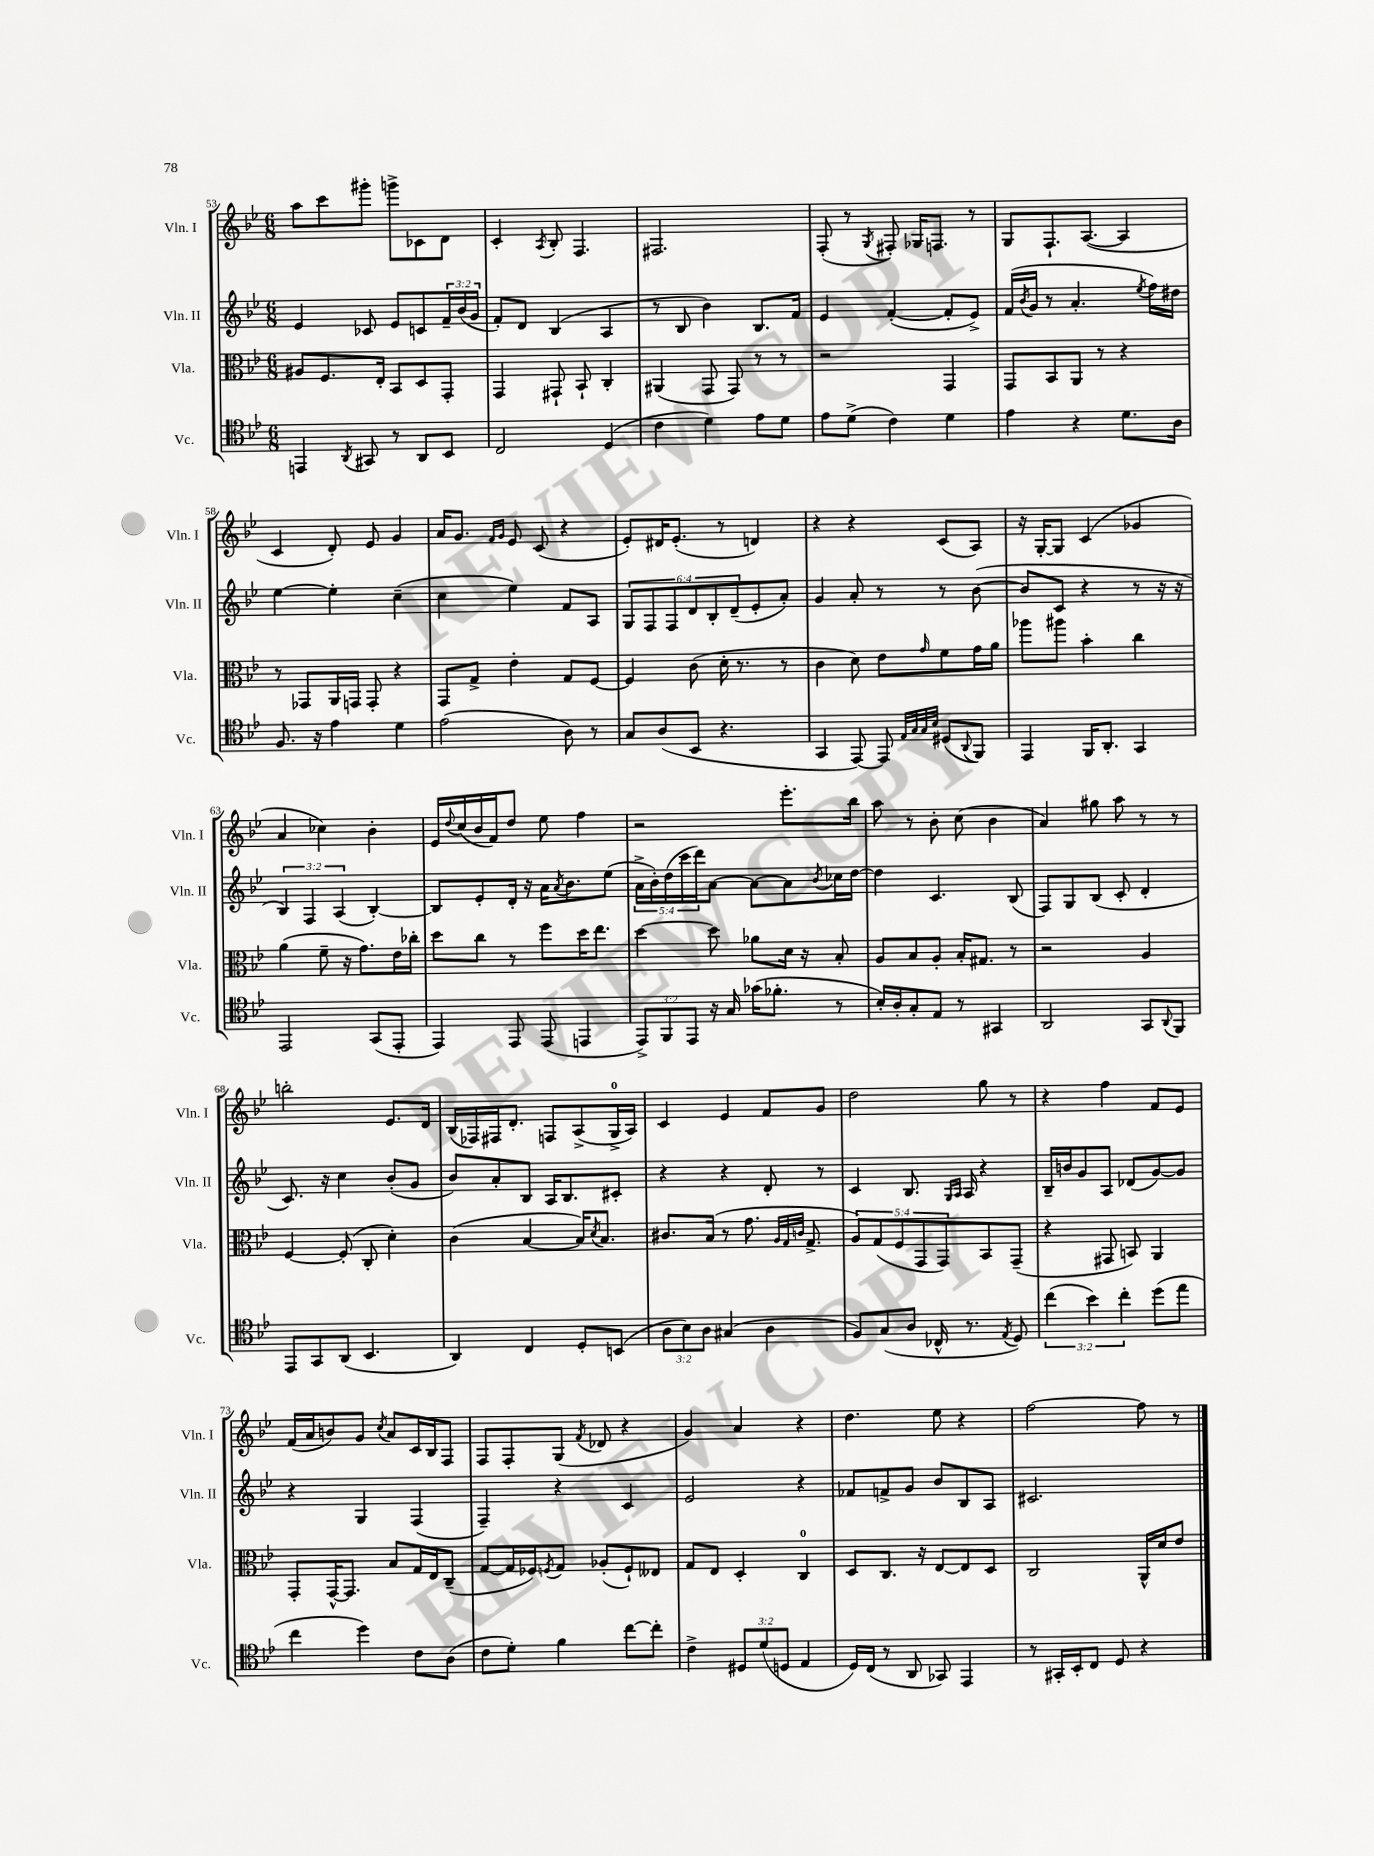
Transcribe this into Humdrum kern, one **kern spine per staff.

**kern	**kern	**kern	**kern
*part4	*part3	*part2	*part1
*staff4	*staff3	*staff2	*staff1
*I"Vc.	*I"Vla.	*I"Vln. II	*I"Vln. I
*I'Vc.	*I'Vla.	*I'Vln. II	*I'Vln. I
*clefC4	*clefC3	*clefG2	*clefG2
*k[b-e-]	*k[b-e-]	*k[b-e-]	*k[b-e-]
*M6/8	*M6/8	*M6/8	*M6/8
=53	=53	=53	=53
4EEn/	8A#X/L	4e-/	8aa\L
.	8.F/	.	8ccc\
8qAA/	.	.	.
8GG#X/	.	8c-X/	8ggg#X'\J
.	16E-'/Jk	.	.
8r	8BB-/L	8e-/L	8gggn^\L
8AA/L	8D/	8cn/	8c-X\
8BB-/J	8GG'/J	24f~/L	8d\J
.	.	(24b-/	.
.	.	24g/JJ	.
=54	=54	=54	=54
2C/	4GG/	8f'/L)	4c'/
.	.	8d/J	.
.	.	.	8qA/
.	8GG#X`/	(4B-/	8B-'/
.	8BB-`/	.	4.F/
(4D/	4C'/	4A/	.
=55	=55	=55	=55
4c\	(4AA#X/	8r	2.F#X/
.	.	8B-/	.
4d\)	8GG/	4b-\)	.
.	8GG/)	.	.
8e-\L	8r	8.B-/L	.
8d\J	8r	.	.
.	.	16f/Jk	.
=56	=56	=56	=56
8e-\L	2r	4e-/	(8F'/
(8d^\J	.	.	8r
.	.	.	8qG/
4c\)	.	([4f'/	8F#X'/)
.	.	.	16G-X/KL
.	.	.	8.Fn/J
4d\	4GG/	8f'/L]	.
.	.	8e-^/J)	8r
=57	=57	=57	=57
4e-\	8GG/L	(16f/LL	8G/L
.	.	8qb-/	.
.	.	16g/JJ	.
.	8BB-/	8r	8.F`/
4r	8AA/J	4.a'/	.
.	.	.	([8.A/J
.	8r	.	.
8.d\L	4r	.	4A/]
.	.	8qee-/	.
.	.	16ff\LL)	.
16A\Jk	.	16dd#X\JJ	.
!!LO:LB:g=z
=58	=58	=58	=58
8.F/	8r	[4ee-\	4c/
.	8GG-X/L	.	.
16r	.	.	.
4e-\	16AA/L	4ee-'\]	8d'/)
.	16GGn/JJ	.	.
.	8GG'/	.	8e-/
4d\	4r	(4cc~\	4g/
=59	=59	=59	=59
(2e-\	8GG/L	4cc\	16a/KL
.	.	.	8.g/J
.	8G^/J	.	.
.	.	.	16qqf/LL
.	.	.	16qqg/JJ
.	4e-'\	4ee-\)	8e-/
.	.	.	(8c/
8A\)	8G/L	8f/L	4r
8r	[8F/J	8A/J	.
=60	=60	=60	=60
8G/L	4F/]	12G/L	8e-'/L)
.	.	12F/	.
(8A/	.	.	16d#X/K
.	.	12F/	.
.	.	.	(8.e-'/J
8BB-/J	(8c\	12d/	.
.	.	12B-'/	.
4.r	16d'\	.	8r
.	.	(12d~/	.
.	8.r	.	.
.	.	8e-'/	4dn/)
.	8r	8a'/J)	.
=61	=61	=61	=61
4GG/	4c\	4g/	4r
[8EE-/)	8d\)	8a'/	4r
8EE-/]	8e-\L	8r	.
32qqE-/LLL	.	.	.
32qqG/	.	.	.
32qqG/	.	.	.
32qqB-/JJJ	16qqg/	.	.
(8D#X/L	8f\	8r	(8c/L
8qqAA/	.	.	.
8FF/J)	16g\L	([8b-\	8A/J)
.	16a\JJ	.	.
=62	=62	=62	=62
4EE-/	8aa-X\L	8b-/L]	16r
.	.	.	[16G'/KL
.	8aa#X\J	8c/J	8G/J]
16FF/KL	4b-'\	4r	(4c/
8.AA'/J	.	.	.
4GG/	4cc\	8r	4g-X/
.	.	16r	.
.	.	16r	.
!!LO:LB:g=z
=63	=63	=63	=63
2EE-/	(4a\	6B-/)	4a/
.	.	6F/	.
.	8f~\	.	4cc-X\)
.	.	(6A/	.
.	16r	.	.
.	8.g\L)	.	.
(8GG/L	.	[4B-'/)	4b-'\
8EE-'/J	16e-\L	.	.
.	16cc-X'\JJ	.	.
=64	=64	=64	=64
4EE-/)	8dd\L	8B-/L]	16e-/LL
.	.	.	8qqdd/
.	.	.	(16cc/
.	8cc\J	8e-'/	16b-/
.	.	.	16f/J)
8EE-/	8r	16d'/Jk	8dd/J
.	.	16r	.
(8EE-/	8ff\L	16a\KL	8ee-\
.	.	8qa/	.
.	.	8.b-\	.
4EEn/	16dd\K	.	4ff\
.	8.ee-\J	.	.
.	.	(8ee-\J	.
=65	=65	=65	=65
12EE-^/L)	[4dd\	20a^\LL	2r
.	.	20b-'\)	.
12FF/	.	.	.
.	.	(20dd\	.
.	.	20ccc\	.
12EE-/J	.	.	.
.	.	20ddd\J)	.
16r	8dd\]	[8a\J	.
16G/	.	.	.
(16g-X\KL	8a-X\L	8a\L_	.
8.f-X'\J	.	.	.
.	16d\Jk	8a\]	8.eee-'\L
.	16r	.	.
.	.	8qb-/	.
8r	8B-'/	16cc-X\L	.
.	.	[16dd\JJ	16bb-\Jk
=66	=66	=66	=66
16B-'/LL)	8A/L	4dd\]	8aa\
16A'/J	.	.	.
8G'/	8B-/	.	8r
8E-/J	8A'/J	4.c/	8b-'\
8r	16B-'/KL	.	(8cc\
.	8.G#X/J	.	.
4GG#X/	.	.	4b-\
.	8r	(8B-/	.
=67	=67	=67	=67
2AA/	2r	8F/L)	4a/)
.	.	8G/	.
.	.	(8B-/J	8gg#X\
.	.	8c'/	8aa\
8GG/L	4A/	4d'/	8r
8qqAA/	.	.	.
8FF/J	.	.	8r
!!LO:LB:g=z
=68	=68	=68	=68
8EE-/L	[4F/	8.c/)	2bbn'\
8GG/	.	.	.
.	.	16r	.
(8AA/J	(8F'/]	4cc\	.
4.BB-/	8C'/	.	.
.	4d'\)	(8b-'/L	8.e-/L
.	.	8g/J	.
.	.	.	16d/Jk
=69	=69	=69	=69
4AA/)	(4c\	8b-/L)	(16B-/LL
.	.	.	16F-X/)
.	.	8a'/	16F#X/J
.	.	.	8.d'/J
4C/	[4B-/	8B-/J	.
.	.	16A/KL	8Fn/L
.	.	8.B-/	.
8D'/L	16B-/KL])	.	(8A^/
.	8qd/	.	.
.	8.B-/J	.	.
(8BBn/J	.	8c#X'/J	16G^/L
.	.	.	16A/JJ)
=70	=70	=70	=70
12A\L	8.c#X/L	4r	4c/
12B-\)	.	.	.
12A\J	.	.	.
.	(16B-/Jk	.	.
(4G#X/	8r	4r	4e-/
.	8.g\	.	.
4A\	.	8d'/	8f/L
.	32qqA/LLL	.	.
.	32qqG/	.	.
.	32qqcn/JJJ	.	.
.	8.G^/	.	.
.	.	8r	8g/J
=71	=71	=71	=71
8F/L)	10A/L)	4c/	2dd\
.	(10G/	.	.
(8G/	.	.	.
.	10F/	.	.
8A/J	.	8.B-/	.
.	10GG/	.	.
16C-X^^/	.	.	.
.	10GG/)	.	.
.	.	16qqG/LL	.
.	.	16qqA/JJ	.
8.r	.	16A/	.
.	8BB-/	4r	8gg\
8qE-/	.	.	.
8D/)	(8GG~/J	.	8r
=72	=72	=72	=72
(6cc\	4r	16B-~/LL	4r
.	.	16bn/J	.
.	.	8g/	.
6b-\)	.	.	.
.	8GG#X/	8A/J	4ff\
6cc'\	.	.	.
.	8BBn/)	(8d-X/L	.
(8dd\L	4AA/	[8g/)	8f/L
8ee-\J	.	8g/J]	8e-/J
!!LO:LB:g=z
=73	=73	=73	=73
4cc\	8GG'/L	4r	(16f/LL
.	.	.	16a/J
.	[16GG^^/K	.	8bn/)
.	8.GG/J]	.	.
4dd\)	.	4G/	8g/J
.	.	.	8qcc/
.	8B-/L	.	8a/L
8c\L	16G/L	(4F/	16c/L
.	16E-/J	.	16B-/J
(8A\J	(8C~/J	.	8F/J
=74	=74	=74	=74
8c\L	[8G/L	4F~/)	8F/L
8d'\J)	16G/L]	.	8F'/
.	16F-X/J)	.	.
.	8qFn/	.	.
4f\	8G/J	4r	(8G/J
.	.	.	8qf/
.	(8A-X'/L	.	8d-X/
[8cc\L	8F`/)	4c/	4r
8cc'\J]	8E--X/J	.	.
=75	=75	=75	=75
4c^\	8G/L	2e-/	4g/)
.	8E-/J	.	.
12D#X/L	4D'/	.	4a/
(12d/	.	.	.
12Dn/J	.	.	.
4E-/	4C/	4r	4r
=76	=76	=76	=76
16D/LL)	8D/L	8f-X/L	4.dd\
(16C/JJ	.	.	.
8r	8.C/J	8fn^/	.
8AA/	.	8g/J	.
.	16r	.	.
8GG-X/)	[8E-/L	8b-/L	8ee-\
4EE-/	8E-/]	8B-/	4r
.	8D/J	8A/J	.
=77	=77	=77	=77
8r	2C/	2.c#X/	[2ff\
16GG#X'/LL	.	.	.
16BB-'/J	.	.	.
8C/J	.	.	.
8D/	.	.	.
4r	16AA^^/LL	.	8ff\]
.	16d/J	.	.
.	8e-/J	.	8r
==	==	==	==
*-	*-	*-	*-
